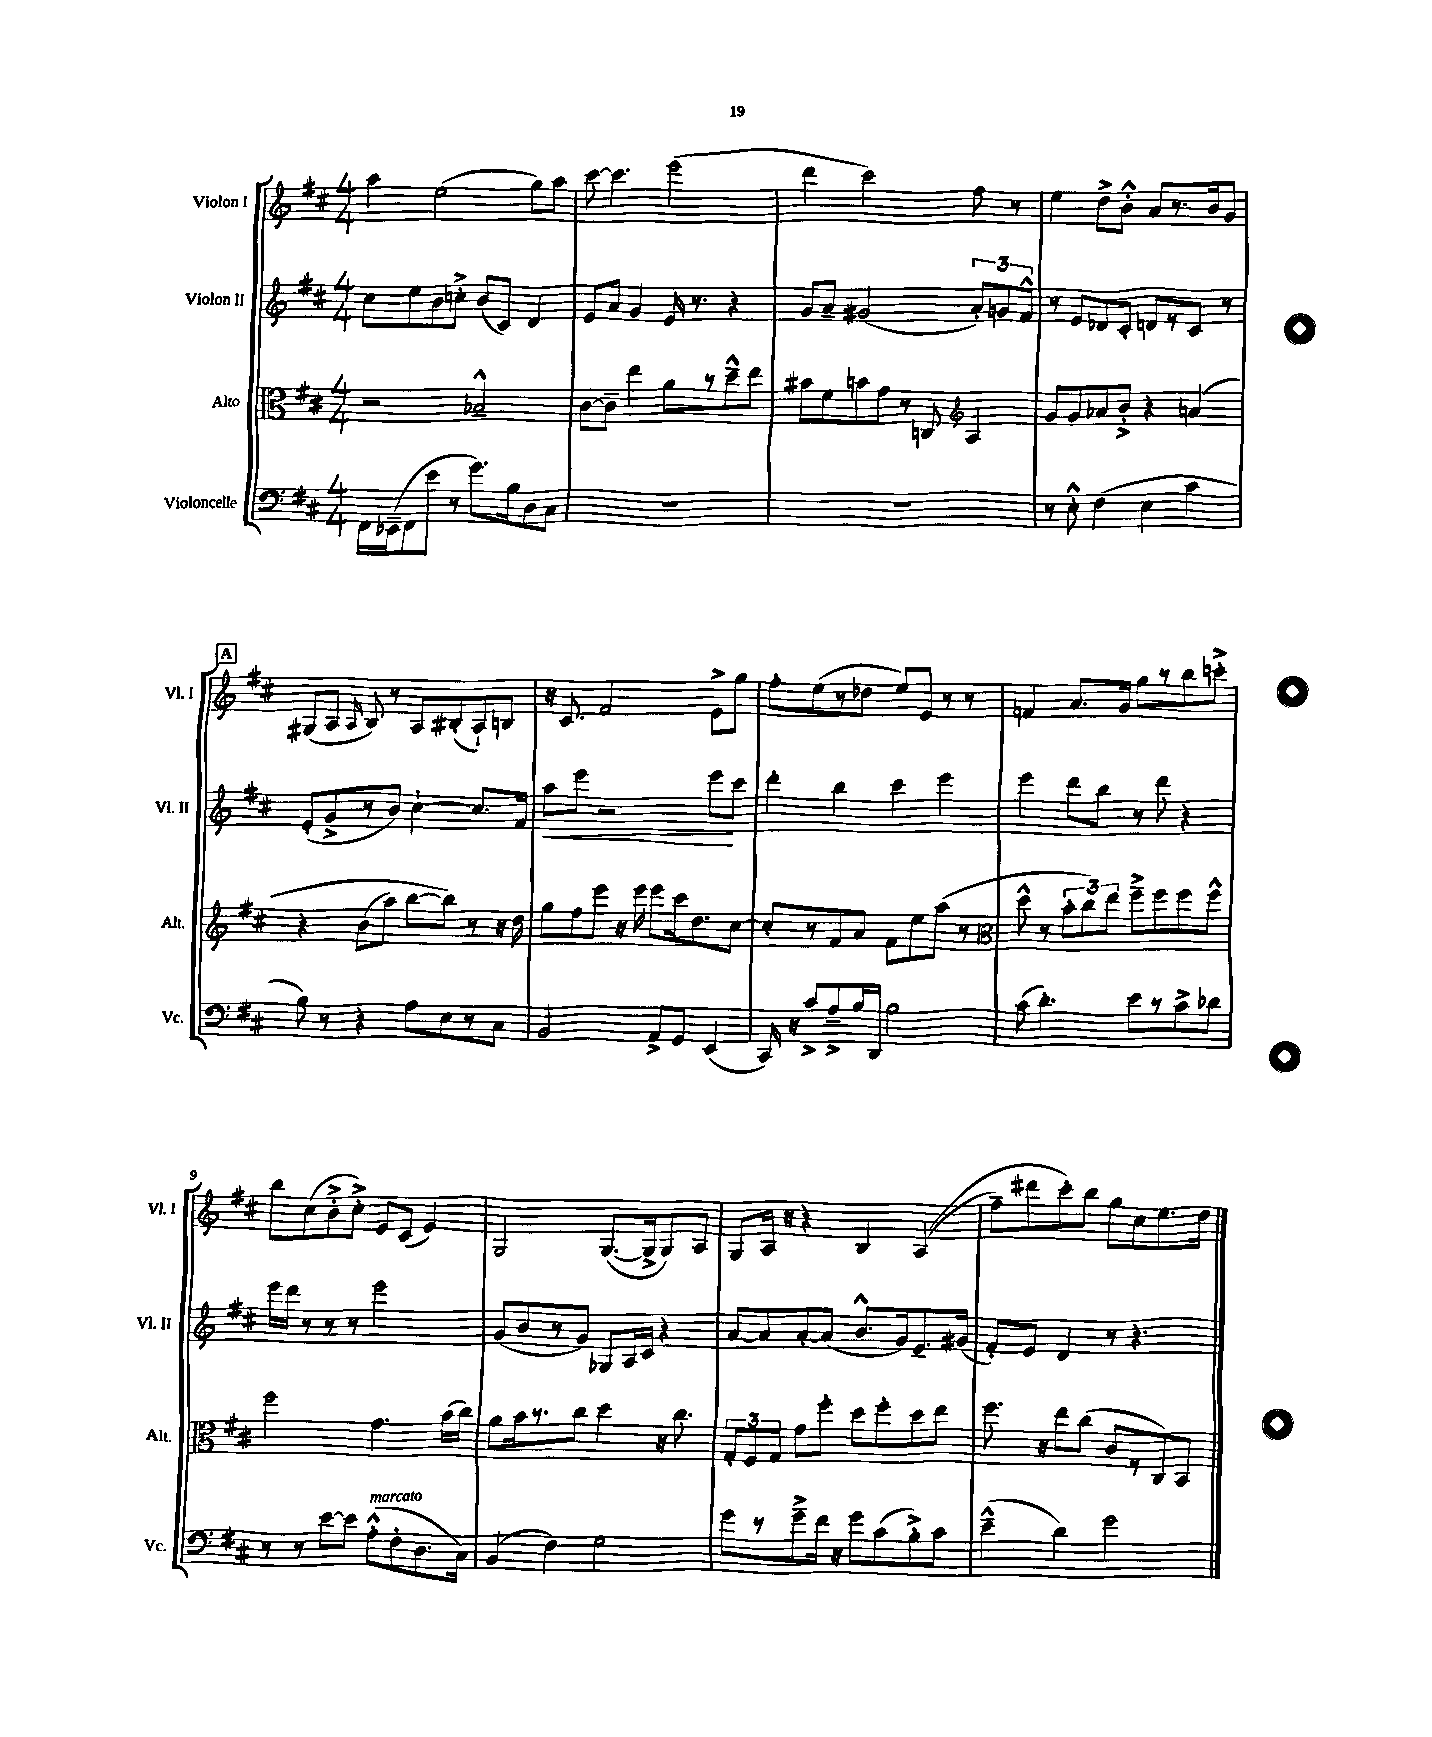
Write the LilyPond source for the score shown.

<<
\new StaffGroup <<
\new Staff = "s0" \with { instrumentName = "Violon I" shortInstrumentName = "Vl. I" } {
    \clef treble \key d \major \numericTimeSignature \time 4/4
    \autoBeamOff a''4 e''2( g''8[) a''8] |
    cis'''8~ cis'''4. e'''2( |
    d'''4 cis'''2) fis''8 r8 |
    e''4 d''8[-> b'8]-.-^ a'8[ r8. b'16 g'8] |
    \mark \markup { \box "A" } gis8[( a8] \grace { a16 } b8) r8 a8[ bis8-.( a8-!) b8] |
    r16 cis'8. fis'2 e'8[-> g''8] |
    fis''8[-. e''8( r8 des''8] e''8[) e'8] r8 r8 |
    f'4 a'8.[ g'16] g''8[ r8 b''8 c'''8]-.-> |
    b''8[ cis''8( b'8-.-> cis''8]-.->) e'8[ cis'8]( e'4) |
    g2 g8.[~( g16-> g8) a8] |
    g8[ a16] r16 r4 b4 a4(\( |
    fis''8[--) dis'''8 cis'''8-.\) b''8] g''8[ cis''8 e''8. d''16] \bar "|." |
}
\new Staff = "s1" \with { instrumentName = "Violon II" shortInstrumentName = "Vl. II" } {
    \clef treble \key d \major \numericTimeSignature \time 4/4
    \autoBeamOff cis''8[ e''8 b'8 c''8]-.-> b'8[( cis'8]) d'4 |
    e'8[ a'8] g'4 e'16 r8. r4 |
    g'8[ a'8]-- gis'2( \tuplet 3/2 { a'8[-.) g'8 fis'8]-^ } |
    r8 e'8[ des'8 cis'8]-. d'8[ r8 cis'8] r8 |
    \mark \markup { \box "A" } e'8[-.( g'8-> r8 b'8]) cis''4~-! cis''8.[ fis'16] |
    a''8[\< e'''8] r2 e'''8[\! cis'''8] |
    d'''4-. b''4 cis'''4 e'''4 |
    e'''4 d'''8[ b''8] r8 d'''8 r4 |
    e'''16[ d'''16] r8 r8 r8 e'''2 |
    g'8[( b'8 r8 g'8]) ges8[ a16 cis'16] r4 |
    a'8[~ a'8 a'8~-. a'8]( b'8.[-^ g'16) e'8.-- gis'16]( |
    fis'8[-.) e'8] d'4 r8 r4. \bar "|." |
}
\new Staff = "s2" \with { instrumentName = "Alto" shortInstrumentName = "Alt." } {
    \clef alto \key d \major \numericTimeSignature \time 4/4
    \autoBeamOff r2 bes2---^ |
    cis'8[~ cis'8]-- e''4 a'8[ r8 d''8---^ e''8] |
    bis'8[ fis'8 b'8 g'8] r8 c8 \clef treble a4 |
    g'8[ g'8 aes'8 b'8]-.-> r4 a'4\( |
    \mark \markup { \box "A" } r4 b'8[( a''8]) b''8[~ b''8]\) r8 r16 d''16 |
    g''8[ fis''8 e'''8] r16 e'''16 e'''8[ cis'''16 d''8. cis''8]~ |
    cis''8[-. r8 fis'8 a'8] fis'8[ e''8 a''8]( r8 |
    \clef alto d''8-^ r8 \tuplet 3/2 { b'8[-. cis''8) e''8] } fis''8[---> fis''8 fis''8 fis''8]-^ |
    fis''2 g'4. b'16[( cis''16]) |
    a'8[ b'16 r8. cis''8] d''4 r16 cis''8. |
    \tuplet 3/2 { g8[-. fis8 g8] } g'8[ fis''8]-. d''8[ fis''8-. d''8 e''8] |
    fis''8. r16 e''8[ cis''8]( cis'8[ r8 cis8) b,8] \bar "|." |
}
\new Staff = "s3" \with { instrumentName = "Violoncelle" shortInstrumentName = "Vc." } {
    \clef bass \key d \major \numericTimeSignature \time 4/4
    \autoBeamOff fis,16[ ees,16--( fis,8 e'8] r8 g'8.[) b16 d8 cis8] |
    R1 |
    R1 |
    r8 e8-.-^ fis4( e4 cis'4 |
    \mark \markup { \box "A" } b8) r8 r4 a8[ e8 r8 cis8] |
    b,2 a,8[-> g,8] e,4( |
    cis,16) r16 cis'8[-> a8---> b16 d,16] b2 |
    cis'8( d'4.-.) e'8[ r8 cis'8-> des'8] |
    r8 r8 e'8[~ e'8] a8[-.-^^\markup { \italic "marcato" }( fis8-. d8. cis16]) |
    b,4( fis4) g2 |
    g'8[ r8 g'8---> fis'16] r16 g'8[ cis'8( b8-.->) cis'8] |
    e'4---^( d'4) g'2 \bar "|." |
}
>>
>>
